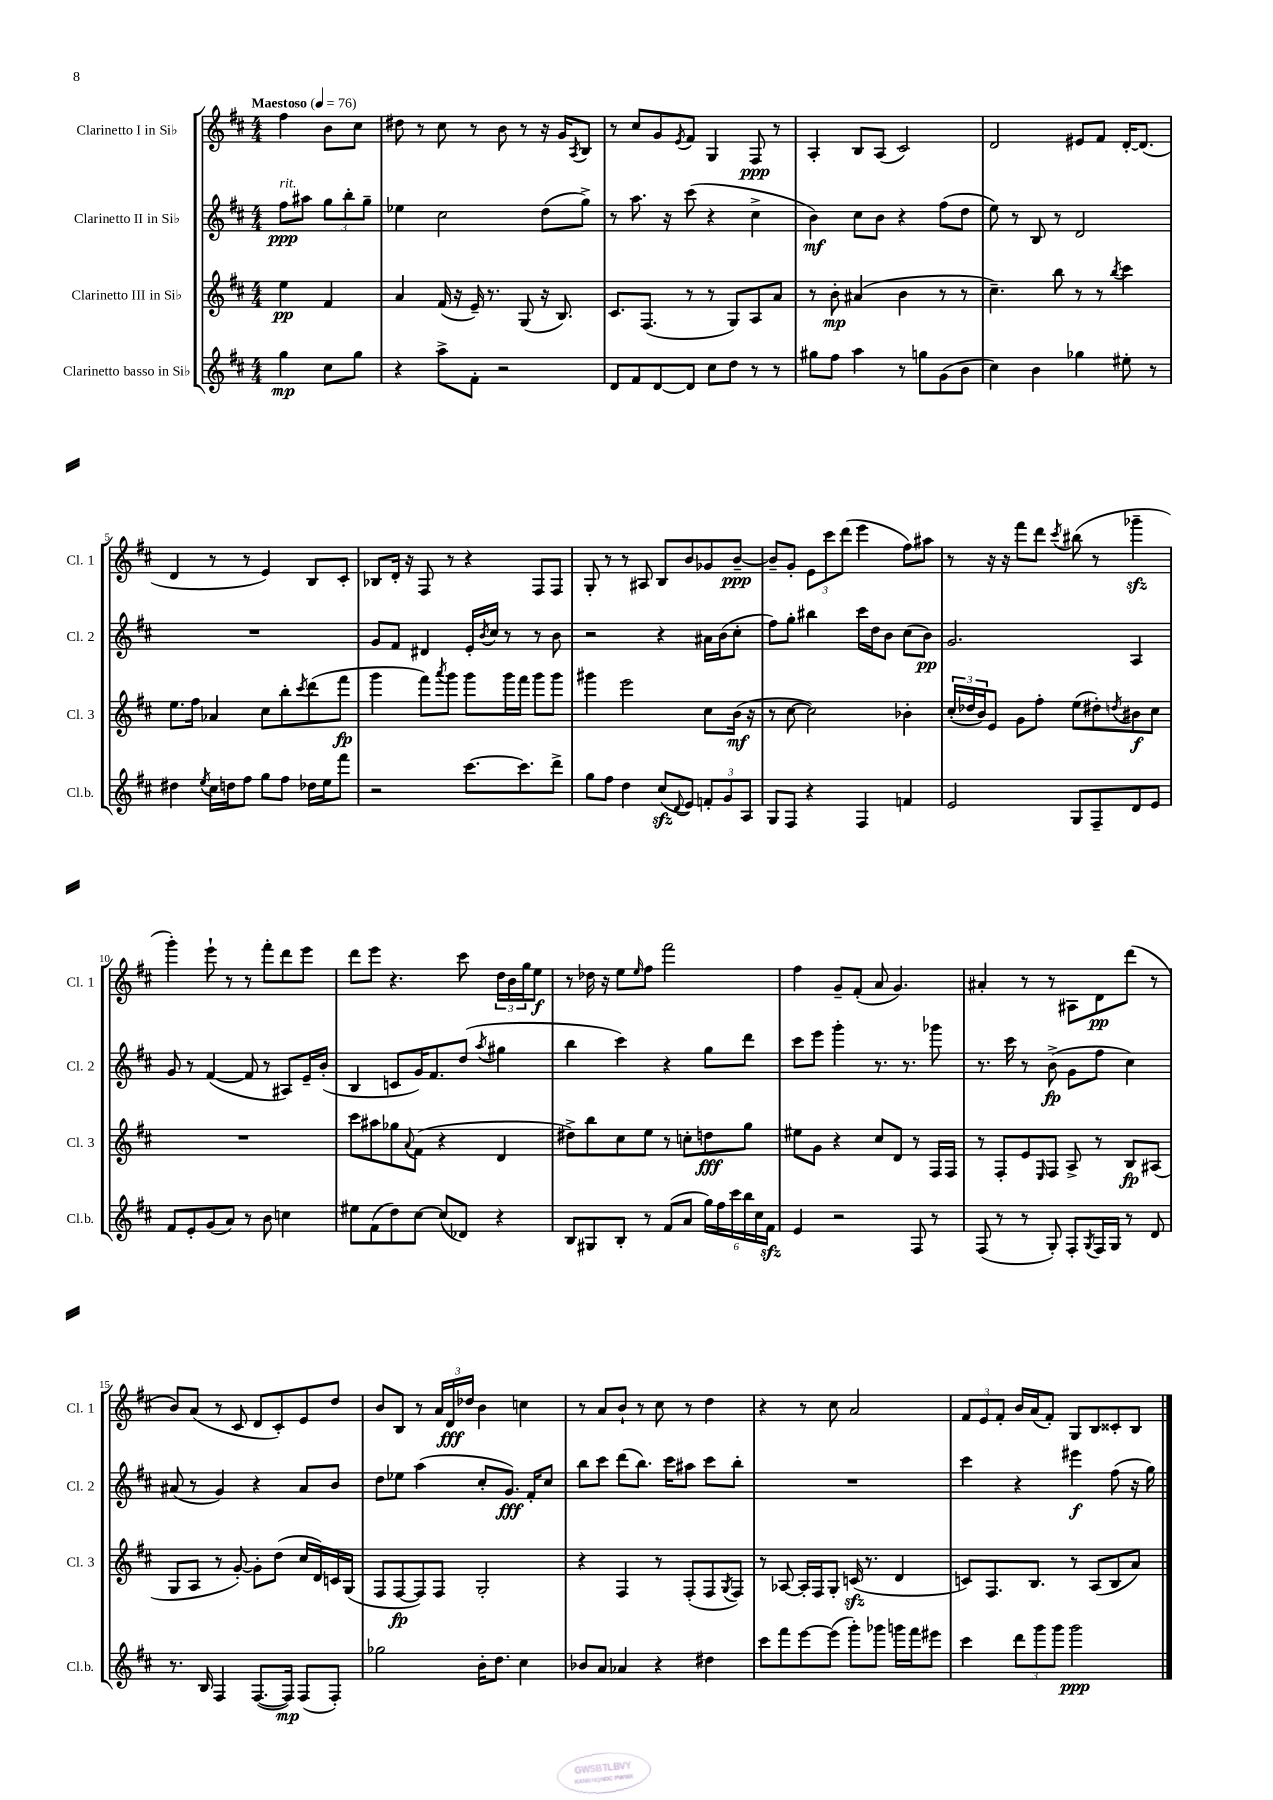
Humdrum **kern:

**kern	**kern	**kern	**kern
*staff4	*staff3	*staff2	*staff1
*clefG2	*clefG2	*clefG2	*clefG2
*k[f#c#]	*k[f#c#]	*k[f#c#]	*k[f#c#]
*M4/4	*M4/4	*M4/4	*M4/4
*MM76	*MM76	*MM76	*MM76
4gg	4ee	8ff#	4ff#
.	.	8aa#	.
8cc#	4f#	12gg	8b
.	.	12bb'	.
8gg	.	.	8cc#
.	.	12gg~	.
=	=	=	=
4r	4a	4ee-	8dd#
.	.	.	8r
8aa^	(16f#	2cc#	8cc#
.	16r	.	.
8f#'	16e~)	.	8r
.	8.r	.	.
2r	.	.	8b
.	(8G	.	8r
.	16r	(8dd	16r
.	8.B)	.	16g
.	.	.	8qA
.	.	8gg^)	8B
=	=	=	=
8d	8.c#	8r	8r
8f#	.	8.aa	8cc#
.	(8.F#	.	.
[8d	.	.	8g
.	.	16r	.
.	.	.	8qe
8d]	8r	(8ccc#	8f#
8cc#	8r	4r	4G
8dd	8G)	.	.
8r	8A	4cc#^	8F#
8r	8a	.	8r
=	=	=	=
8gg#	8r	4b)	4A'
8ff#	8b'	.	.
4aa	(4a#	8cc#	8B
.	.	8b	(8A
8r	4b	4r	2c#)
8gg	.	.	.
(8g	8r	(8ff#	.
8b	8r	8dd	.
=	=	=	=
4cc#)	4.cc#~)	8ee)	2d
.	.	8r	.
4b	.	8B	.
.	8bb	8r	.
4gg-	8r	2d	8e#
.	8r	.	8f#
.	8qbb	.	.
8ee#'	4ccc#	.	[16d'
.	.	.	(8.d]
8r	.	.	.
=	=	=	=
4dd#	8.ee	1r	4d
.	16ff#	.	.
8qee	.	.	.
16cc#	4a-	.	8r
16dd	.	.	.
8ff#	.	.	8r
8gg	8cc#	.	4e)
8ff#	8bb'	.	.
.	8qccc#	.	.
16dd-	(8ddd	.	8B
16ee	.	.	.
8fff#	8fff#	.	8c#'
=	=	=	=
2r	4ggg	8g	8B-
.	.	8f#	16d'
.	.	.	16r
.	8fff#)	4d#	8F#
.	8qaaa	.	.
.	8ggg	.	8r
[8.ccc#	8ggg	16e'	4r
.	.	8qb	.
.	.	16cc#	.
.	16ggg	8r	.
8.ccc#]	16fff#	.	.
.	8ggg	8r	8F#
8ddd^	8ggg	8b	8F#
=	=	=	=
8gg	4ggg#	2r	8G'
8ff#	.	.	8r
4dd	2eee	.	8r
.	.	.	8A#
(8cc#	.	4r	8B
8qqd	.	.	.
8e)	.	.	8b
12f'	8cc#	16a#	8g-
.	.	(16b	.
12g	.	.	.
.	(16b	8cc#'	[8b~
12A	.	.	.
.	16r	.	.
=	=	=	=
8G	8r	8ff#)	8b~]
8F#	[8cc#	8gg'	8g'
4r	2cc#])	4bb#	12e
.	.	.	12ccc#
.	.	.	(12ddd
4F#	.	16ccc#	4eee
.	.	16dd	.
.	.	8b	.
4f	4b-'	(8cc#	8ff#)
.	.	8b)	8aa#
=	=	=	=
2e	(24cc#'	2.g	8r
.	24dd-	.	.
.	24b)	.	.
.	8e	.	16r
.	.	.	16r
.	8g	.	8fff#
.	8ff#'	.	8ddd
.	.	.	8qccc#
8G	(8ee	.	(8bb#
8F#~	8dd#')	.	8r
.	8qdd	.	.
8d	8b#	4A	4ggg-~
8e	8cc#	.	.
=	=	=	=
8f#	1r	8g	4ggg')
8e'	.	8r	.
(8g	.	([4f#	8eee`
8a)	.	.	8r
8r	.	8f#]	8r
8b	.	8r	8fff#'
4cc	.	8A#)	8ddd
.	.	16e~	8eee
.	.	(16b'	.
=	=	=	=
8ee#	8ccc#	4B	8ddd
(8f#	8aa#	.	8eee
8dd)	8gg-	8c	4.r
.	8qqa	.	.
[8cc#	(8f#	16g)	.
.	.	8.f#	.
(8cc#]	4r	.	.
8d-)	.	(8dd	8ccc#
.	.	8qaa	.
4r	4d	4gg#	24dd
.	.	.	24b
.	.	.	24gg
.	.	.	8ee
=	=	=	=
8B	8dd#^)	4bb	8r
8G#	8bb	.	16dd-
.	.	.	16r
8B'	8cc#	4ccc#)	8ee
.	.	.	16qqee
8r	8ee	.	8ff#
(8f#	8r	4r	2fff#
8a	8cc'	.	.
24gg)	8dd	8gg	.
24ff#	.	.	.
24ccc#	.	.	.
24bb	8gg	8ddd	.
24cc#	.	.	.
24f#	.	.	.
=	=	=	=
4e	8ee#	8ccc#	4ff#
.	8g	8eee	.
2r	4r	4ggg'	8g~
.	.	.	(8f#'
.	8cc#	8.r	8a
.	8d	.	4.g)
.	.	8.r	.
8F#	8r	.	.
8r	16F#	8ggg-	.
.	16F#	.	.
=	=	=	=
(8F#	8r	8.r	4a#'
8r	8F#'	.	.
.	.	16ccc#	.
8r	8e	8r	8r
.	16qqE	.	.
8G')	8F#	(8b^	8r
8F#'	8A^	8g	8A#
8qG	.	.	.
16F#	8r	8ff#	8d
16G	.	.	.
8r	8B	4cc#)	(8ddd
8d	(8A#	.	8r
=	=	=	=
8.r	8G	(8a#	8b)
.	8A	8r	(8a
16B	.	.	.
4F#	8r	4g)	8r
.	[8g')	.	8c#
([8.F#	8g']	4r	8d
.	(8dd	.	8c#')
16F#])	.	.	.
(8F#	16cc#	8a#	8e
.	16d)	.	.
8F#')	16c	8b	8dd
.	(16G	.	.
=	=	=	=
2gg-	8F#	8dd	8b
.	[8F#	8ee-	8B
.	8F#])	(4aa	8r
.	8F#	.	24a
.	.	.	24d
.	.	.	24dd-
16b'	2G'	8cc#'	4b
8.dd	.	.	.
.	.	8.g)	.
4cc#	.	.	4cc
.	.	16f#'	.
.	.	8cc#	.
=	=	=	=
8b-	4r	8bb	8r
8a	.	8ccc#	8a
4a-	4F#	(8ddd	8b`
.	.	8.bb)	8r
4r	8r	.	8cc#
.	.	16ccc#	.
.	(8F#'	8aa#	8r
4dd#	8F#	8ccc#	4dd
.	8qG	.	.
.	8F#)	8bb'	.
=	=	=	=
8ccc#	8r	1r	4r
8fff#	[8A-	.	.
[8eee	16A-']	.	8r
.	16F#	.	.
(8eee]	8G'	.	8cc#
8ggg')	(16c	.	2a
.	8.r	.	.
8ggg-	.	.	.
16ggg	4d	.	.
16fff#	.	.	.
8eee#	.	.	.
=	=	=	=
4ccc#	8c)	4ccc#	12f#
.	.	.	12e
.	8.F#	.	.
.	.	.	12f#'
12ddd	.	4r	16b
.	8.B	.	(16a
12ggg	.	.	.
.	.	.	8f#')
12ggg	.	.	.
2ggg	8r	4eee#	8G
.	(8A	.	8B
.	8B	(8ff#	8c##'
.	8a)	16r	8B
.	.	16gg)	.
==	==	==	==
*-	*-	*-	*-
